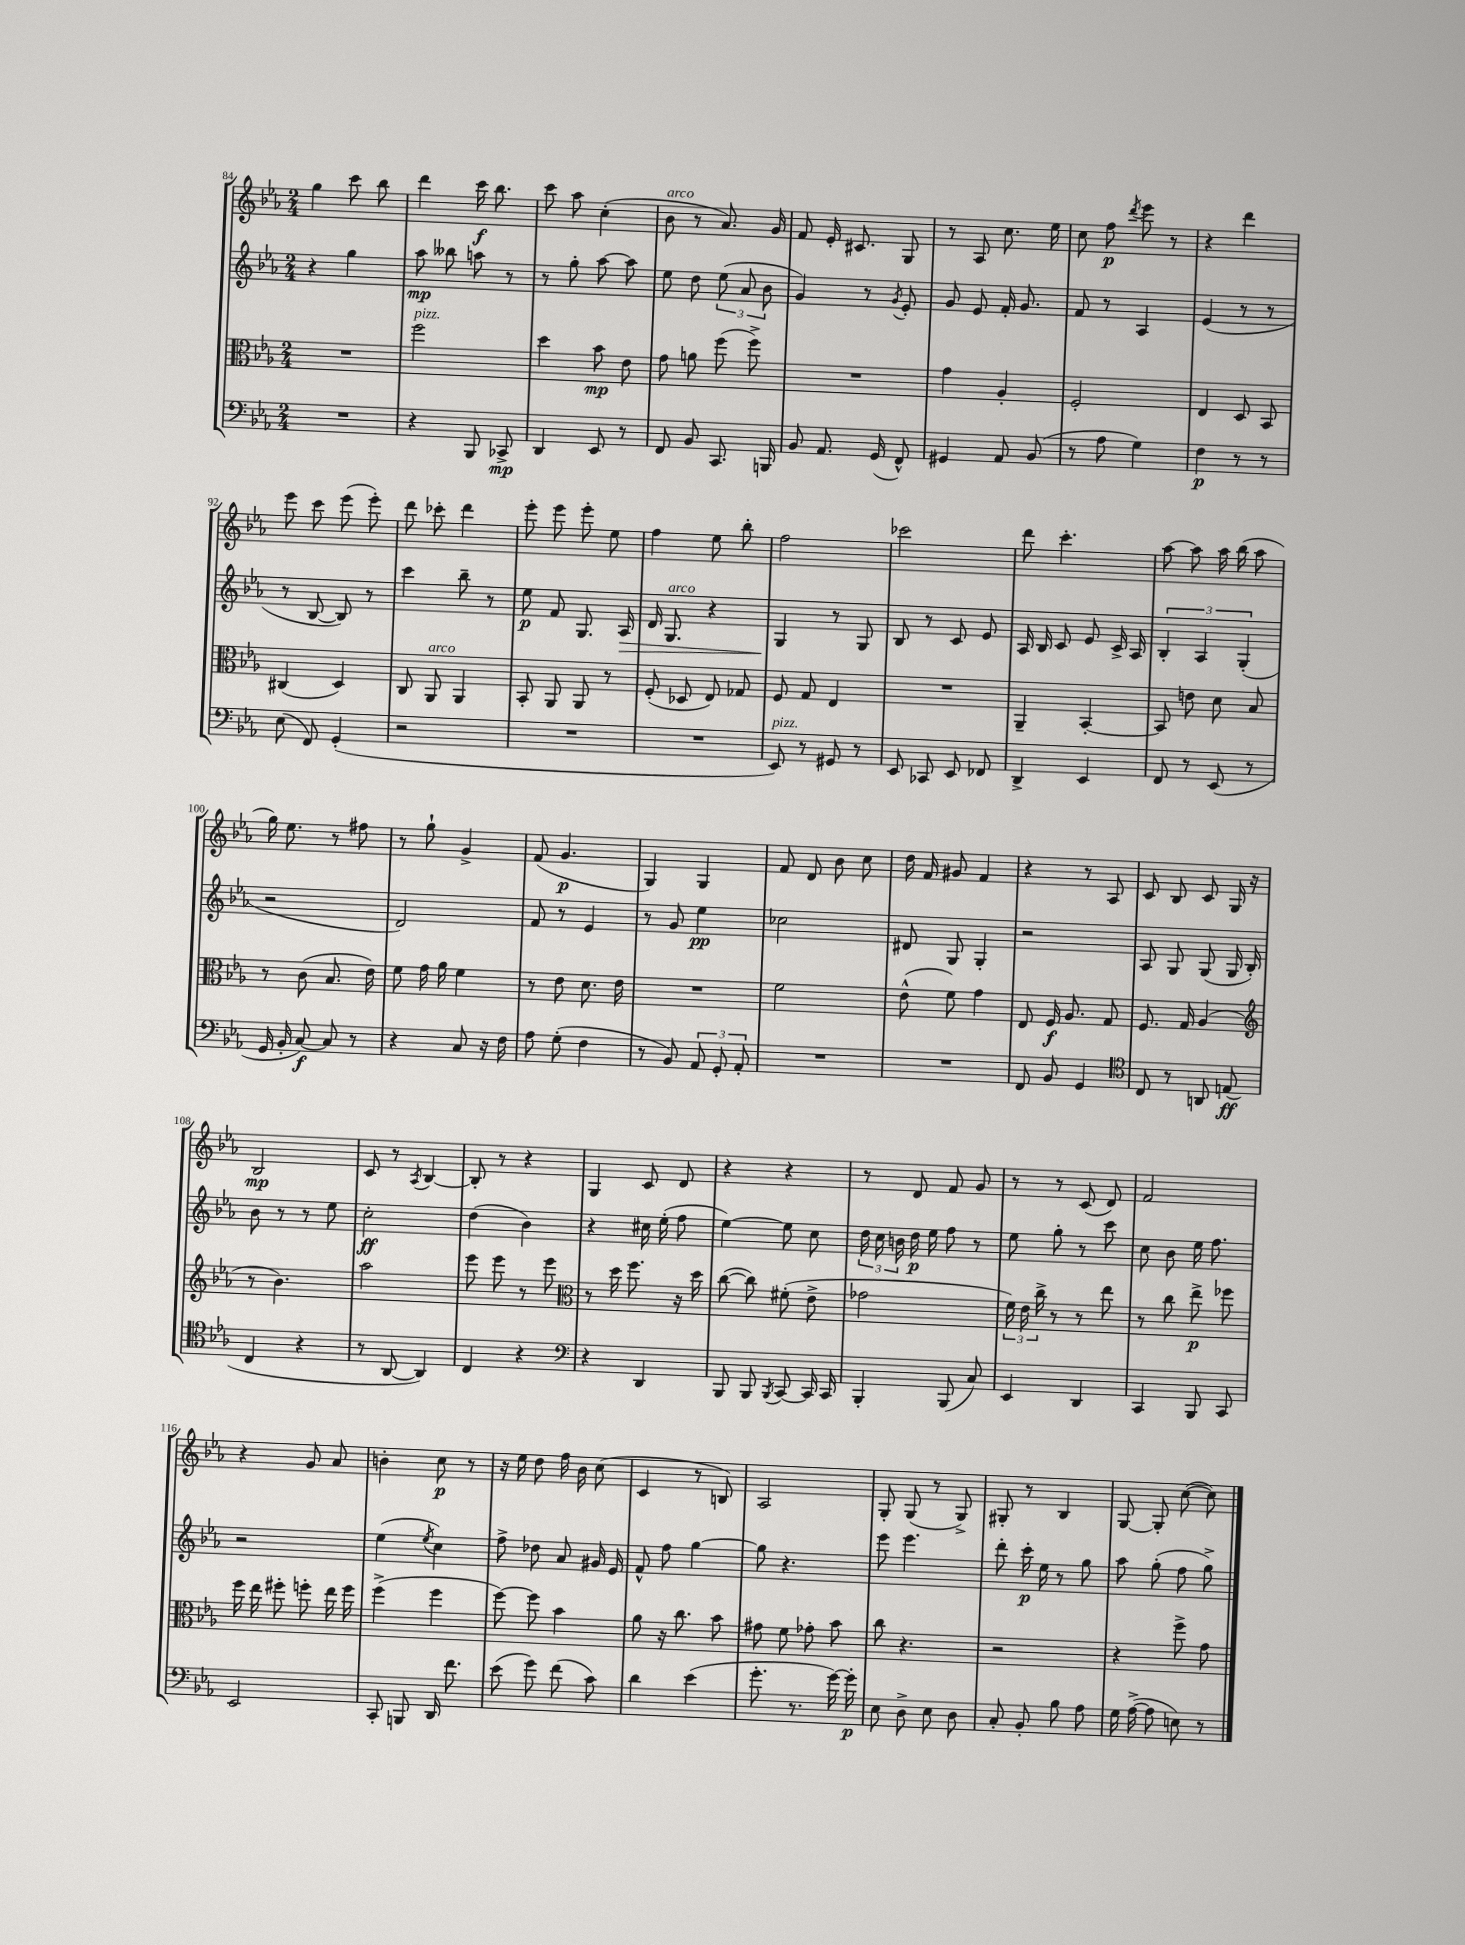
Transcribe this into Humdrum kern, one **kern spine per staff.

**kern	**kern	**kern	**kern
*staff4	*staff3	*staff2	*staff1
*clefF4	*clefC3	*clefG2	*clefG2
*k[b-e-a-]	*k[b-e-a-]	*k[b-e-a-]	*k[b-e-a-]
*M2/4	*M2/4	*M2/4	*M2/4
2r	2r	4r	4gg\
.	.	4gg\	8ccc\
.	.	.	8bb-\
=	=	=	=
4r	2ff\	8aa-\	4ddd\
.	.	8bb--\	.
8BBB-/	.	8aa\	16ccc\
.	.	.	8.bb-\
8CC-^/	.	8r	.
=	=	=	=
4DD/	4dd\	8r	8ccc\
.	.	8gg'\	8aa-\
8EE-/	8b-\	[8aa-\	(4cc'\
8r	8e-\	8aa-\]	.
=	=	=	=
8FF/	8g\	8ee-\	8b-\
8BB-/	8a\	8dd\	8r
8.CC/	(8ff\	(12ee-\	8.a-/)
.	.	12a-/	.
.	8ff^\)	.	.
.	.	12b-\	.
16BBB/	.	.	16g/
=	=	=	=
8BB-/	2r	4g/)	8f/
8.AA-/	.	.	16e-'/
.	.	.	8.c#/
.	.	8r	.
(16GG/	.	.	.
.	.	8qg/	.
8FF^^/)	.	8e-'/	8G/
=	=	=	=
4GG#/	4g\	8g/	8r
.	.	8e-/	8A-/
8AA-/	4A-'/	16f'/	8.cc\
.	.	8.g/	.
(8BB-/	.	.	.
.	.	.	16ee-\
=	=	=	=
8r	2F'/	8f/	8cc\
8A-\	.	8r	8ff\
.	.	.	8qddd/
4G\)	.	4A-/	8eee-\
.	.	.	8r
=	=	=	=
4F\	4E-/	(4e-/	4r
8r	8D/	8r	4ddd\
8r	8BB-/	8r	.
=	=	=	=
(8E-\	(4C#/	8r	8eee-\
8FF/)	.	[8B-/	8ccc\
(4GG'/	4D/)	8B-/])	(8eee-\
.	.	8r	8eee-'\)
=	=	=	=
2r	8C/	4ccc\	8ddd\
.	8AA-/	.	8ccc-'\
.	4AA-/	8bb-~\	4ddd\
.	.	8r	.
=	=	=	=
2r	8BB-'/	8ee-\	8eee-'\
.	8AA-/	8f/	8eee-\
.	8AA-/	8.G/	8eee-'\
.	8r	.	8ee-\
.	.	16A-/	.
=	=	=	=
2r	(8F'/	16d/	4ff\
.	.	8.G/	.
.	8D-/	.	.
.	8E-/)	4r	8ee-\
.	8G-/	.	8bb-'\
=	=	=	=
8EE-/)	8F/	4G/	2ff\
8r	8G/	.	.
8GG#/	4E-/	8r	.
8r	.	8G/	.
=	=	=	=
8EE-/	2r	8B-/	2ccc-\
8CC-/	.	8r	.
8EE-/	.	8c/	.
8FF-/	.	8e-/	.
=	=	=	=
4DD^/	4AA-~/	16A-/	8ddd\
.	.	16B-/	.
.	.	8c/	4.ccc'\
4EE-/	[4BB-'/	8e-/	.
.	.	16c^/	.
.	.	16A-/	.
=	=	=	=
8FF/	8BB-/]	6B-'/	[8aa-\
8r	8e\	.	8aa-\]
.	.	6A-/	.
(8EE-/	8d\	.	16aa-\
.	.	.	(16bb-\
.	.	(6G'/	.
8r	8B-/	.	8aa-\
=	=	=	=
16GG/	8r	2r	16gg\)
16BB-'/	.	.	8.ee-\
[8C/)	(8c\	.	.
8C/]	8.B-/	.	8r
8r	.	.	8ff#\
.	16e-\)	.	.
=	=	=	=
4r	8f\	2d/)	8r
.	16g\	.	8gg`\
.	16a-\	.	.
8C/	4f\	.	4g^/
16r	.	.	.
16F\	.	.	.
=	=	=	=
8A-\	8r	8f/	(8f/
(8G'\	8e-\	8r	4.g/
4F\	8.d\	4e-/	.
.	16e-\	.	.
=	=	=	=
8r	2r	8r	4G/)
8BB-/)	.	8g/	.
12AA-/	.	4ee-\	4G/
12GG'/	.	.	.
12AA-'/	.	.	.
=	=	=	=
2r	2f\	2cc-\	8f/
.	.	.	8d/
.	.	.	8b-\
.	.	.	8cc\
=	=	=	=
2r	(8e-^^\	8d#/	16dd\
.	.	.	16f/
.	8f\)	8G/	8g#/
.	4g\	4G'/	4f/
=	=	=	=
8FF/	8E-/	2r	4r
8BB-/	16F/	.	.
.	8.A-/	.	.
4GG/	.	.	8r
.	8G/	.	8A-/
=	=	=	=
*clefC4	*	*	*
8C/	8.F/	8A-/	8c/
8r	.	8G/	8B-/
.	16G/	.	.
8AA/	(4A-/	(8G/	8c/
(8E/	.	16G/	16G/
.	.	16B-'/)	16r
=	=	=	=
*	*clefG2	*	*
4C/	8r	8b-\	2B-/
.	4.b-\)	8r	.
4r	.	8r	.
.	.	8ee-\	.
=	=	=	=
8r	2aa-\	2cc'\	8c/
[8AA-/	.	.	8r
.	.	.	8qA-/
4AA-/])	.	.	[4B-/
=	=	=	=
4C/	8eee-\	(4dd\	8B-'/]
.	8eee-\	.	8r
4r	8r	4b-\)	4r
.	8eee-\	.	.
=	=	=	=
*clefF4	*clefC3	*	*
4r	8r	4r	4G/
.	16dd\	.	.
.	8.ff\	.	.
4DD/	.	16cc#\	8c/
.	.	(16ee-'\	.
.	16r	8ff\	8d/
.	16dd\	.	.
=	=	=	=
8BBB-/	([8cc\	[4ee-\)	4r
8BBB-/	8cc\])	.	.
8qBBB-/	.	.	.
[8CC/	(8f#'\	8ee-\]	4r
16CC/]	8e-^\	8cc\	.
16CC/	.	.	.
=	=	=	=
4BBB-'/	2g-\	24dd\	8r
.	.	24cc\	.
.	.	24b\	.
.	.	16dd\	8d/
.	.	16ee-\	.
(8BBB-/	.	8ff\	8f/
8C/)	.	8r	8g/
=	=	=	=
4EE-/	24f\)	8ee-\	8r
.	24e-\	.	.
.	24cc^\	.	.
.	8r	8gg'\	8r
4DD/	8r	8r	(8c/
.	8ee-\	8ccc\	8d/)
=	=	=	=
4CC/	8r	8cc\	2f/
.	8cc\	8b-\	.
8BBB-/	8ee-^\	16ee-\	.
.	.	8.ff\	.
8CC/	8ff-\	.	.
=	=	=	=
2EE-/	16ff\	2r	4r
.	16ee-\	.	.
.	8ff#'\	.	.
.	8ff'\	.	8g/
.	16ee-\	.	8a-/
.	16ff\	.	.
=	=	=	=
8CC'/	(4ff^\	(4ee-\	4b'\
8BBB/	.	.	.
.	.	8qee-/	.
16DD/	4ff\	4cc\)	8cc\
8.f\	.	.	.
.	.	.	8r
=	=	=	=
(8e-\	[8ff\)	8ff^\	16r
.	.	.	16ee-\
8g\)	8ff\]	8dd-\	8dd\
(8f\	4b-\	8a-/	16ff\
.	.	.	16b-\
8c\)	.	16g#/	(8cc\
.	.	16e-/	.
=	=	=	=
4d\	8a-\	8f^^/	4c/
.	16r	8ff\	.
.	8.cc\	.	.
(4e-\	.	[4gg\	8r
.	8b-\	.	8B/)
=	=	=	=
8.g'\	8g#\	8gg\]	2A-/
.	8f\	4.r	.
8.r	.	.	.
.	8g-'\	.	.
[16g\)	8b-\	.	.
16g'\]	.	.	.
=	=	=	=
8E-\	8cc\	8eee-\	8G'/
8D^\	4.r	4.eee-\	(8G/
8E-\	.	.	8r
8D\	.	.	8G^/)
=	=	=	=
8C'/	2r	8ddd'\	8G#'/
8BB-'/	.	16ccc'\	8r
.	.	16ee-\	.
8B-\	.	8r	4B-/
8A-\	.	8gg\	.
=	=	=	=
16G\	4r	8aa-\	[8G/
([16A-^\	.	.	.
8A-\]	.	(8gg'\	8G'/]
8E\)	8ff^\	8ff\	([8cc\
8r	8g\	8gg^\)	8cc\])
==	==	==	==
*-	*-	*-	*-
